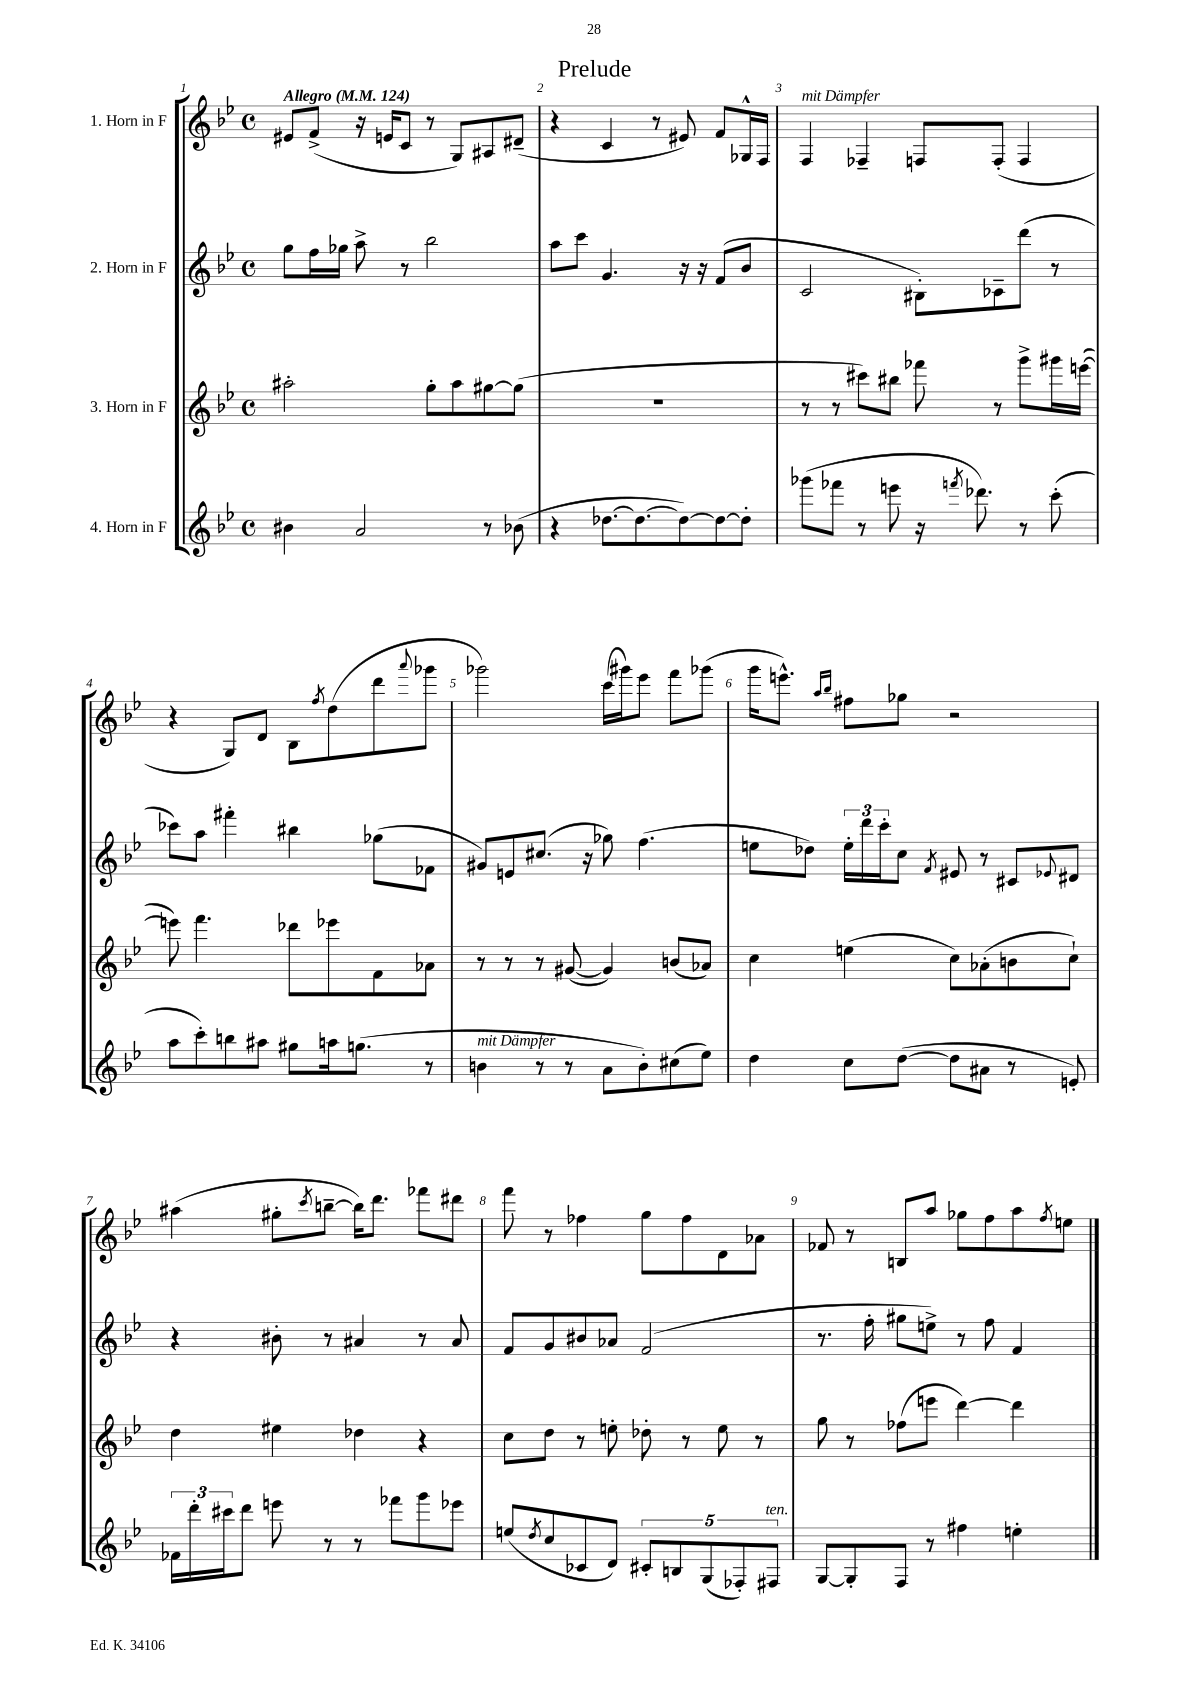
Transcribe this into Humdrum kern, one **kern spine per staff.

**kern	**kern	**kern	**kern
*staff4	*staff3	*staff2	*staff1
*clefG2	*clefG2	*clefG2	*clefG2
*k[b-e-]	*k[b-e-]	*k[b-e-]	*k[b-e-]
*M4/4	*M4/4	*M4/4	*M4/4
*met(c)	*met(c)	*met(c)	*met(c)
*MM124	*MM124	*MM124	*MM124
4b#	2aa#'	8gg	8e#
.	.	16ff	(8f^
.	.	16gg-	.
2a	.	8aa^	16r
.	.	.	16e
.	.	8r	8c
.	8gg'	2bb-	8r
.	8aa#	.	8G)
8r	[8gg#	.	8A#
(8b-	(8gg#]	.	(8d#~
=	=	=	=
4r	1r	8aa	4r
.	.	8ccc	.
[8.dd-	.	4.g	4c
8.dd-_	.	.	.
.	.	.	8r
8dd-_)	.	16r	8e#)
.	.	16r	.
8dd-_	.	(8f	8f
8dd-']	.	8b-	16G-^^
.	.	.	16F
=	=	=	=
(8ggg-	8r	2c	4F
8fff-	8r	.	.
8r	8ccc#)	.	4F-~
8eee	8bb#	.	.
16r	8fff-	8B#')	8F
8qfff	.	.	.
8.ddd-)	.	.	.
.	8r	8c-~	(8F'
8r	8ggg^	(8ddd	4F
(8ccc'	16ggg#	8r	.
.	([16eee	.	.
=	=	=	=
8aa	8eee])	8ccc-)	4r
8ccc')	4.fff	8aa	.
8bb	.	4fff#'	8G)
8aa#	.	.	8d
8gg#	8ddd-	4bb#	8B-
.	.	.	8qff
16aa	8eee-	.	(8dd
(8.gg	.	.	.
.	8f	(8gg-	8ddd
.	.	.	8qqaaa
8r	8a-	8f-	8ggg-
=	=	=	=
4b	8r	8g#)	2ggg-)
.	8r	8e	.
8r	8r	(8.cc#	.
8r	([8g#	.	.
.	.	16r	.
8a	4g#])	8gg-)	(16ccc
.	.	.	16ggg#)
8b')	.	(4.ff	8eee-
(8cc#	(8b	.	8fff
8ee-)	8a-)	.	(8ggg-
=	=	=	=
4dd	4cc	8ee	16ggg
.	.	.	8.eee^^)
.	.	8dd-)	.
.	.	.	16qqaa
.	.	.	16qqbb-
8cc	(4ee	24ee'	8ff#
.	.	24ddd	.
.	.	24ccc'	.
([8dd	.	8cc	8gg-
.	.	8qf	.
8dd]	8cc)	8e#	2r
8a#	(8a-'	8r	.
8r	8b	8c#	.
.	.	8qqe-	.
8e')	8cc`)	8d#	.
=	=	=	=
24f-	4dd	4r	(4aa#
24ddd'	.	.	.
24ccc#	.	.	.
8ddd	.	.	.
8eee	4ee#	8b#'	8gg#'
.	.	.	8qccc
8r	.	8r	[8bb~
8r	4dd-	4a#	16bb])
.	.	.	8.ddd
8fff-	.	.	.
8ggg	4r	8r	8fff-
8eee-	.	8a#	8ddd#
=	=	=	=
(8ee	8cc	8f	8fff
8qdd	.	.	.
8cc	8dd	8g	8r
8c-	8r	8b#	4ff-
8d)	8ee'	8a-	.
10c#'	8dd-'	(2f	8gg
10B	.	.	.
.	8r	.	8ff-
(10G	.	.	.
.	8ee	.	8d
10F-')	.	.	.
.	8r	.	8a-
10F#	.	.	.
=	=	=	=
[8G	8gg	8.r	8f-
8G']	8r	.	8r
.	.	16ff'	.
8F	(8ff-	8gg#	8B
8r	8eee	8ee^)	8aa
4ff#	[4ddd)	8r	8gg-
.	.	8ff	8ff
4ee'	4ddd]	4f	8aa
.	.	.	8qff
.	.	.	8ee
==	==	==	==
*-	*-	*-	*-
